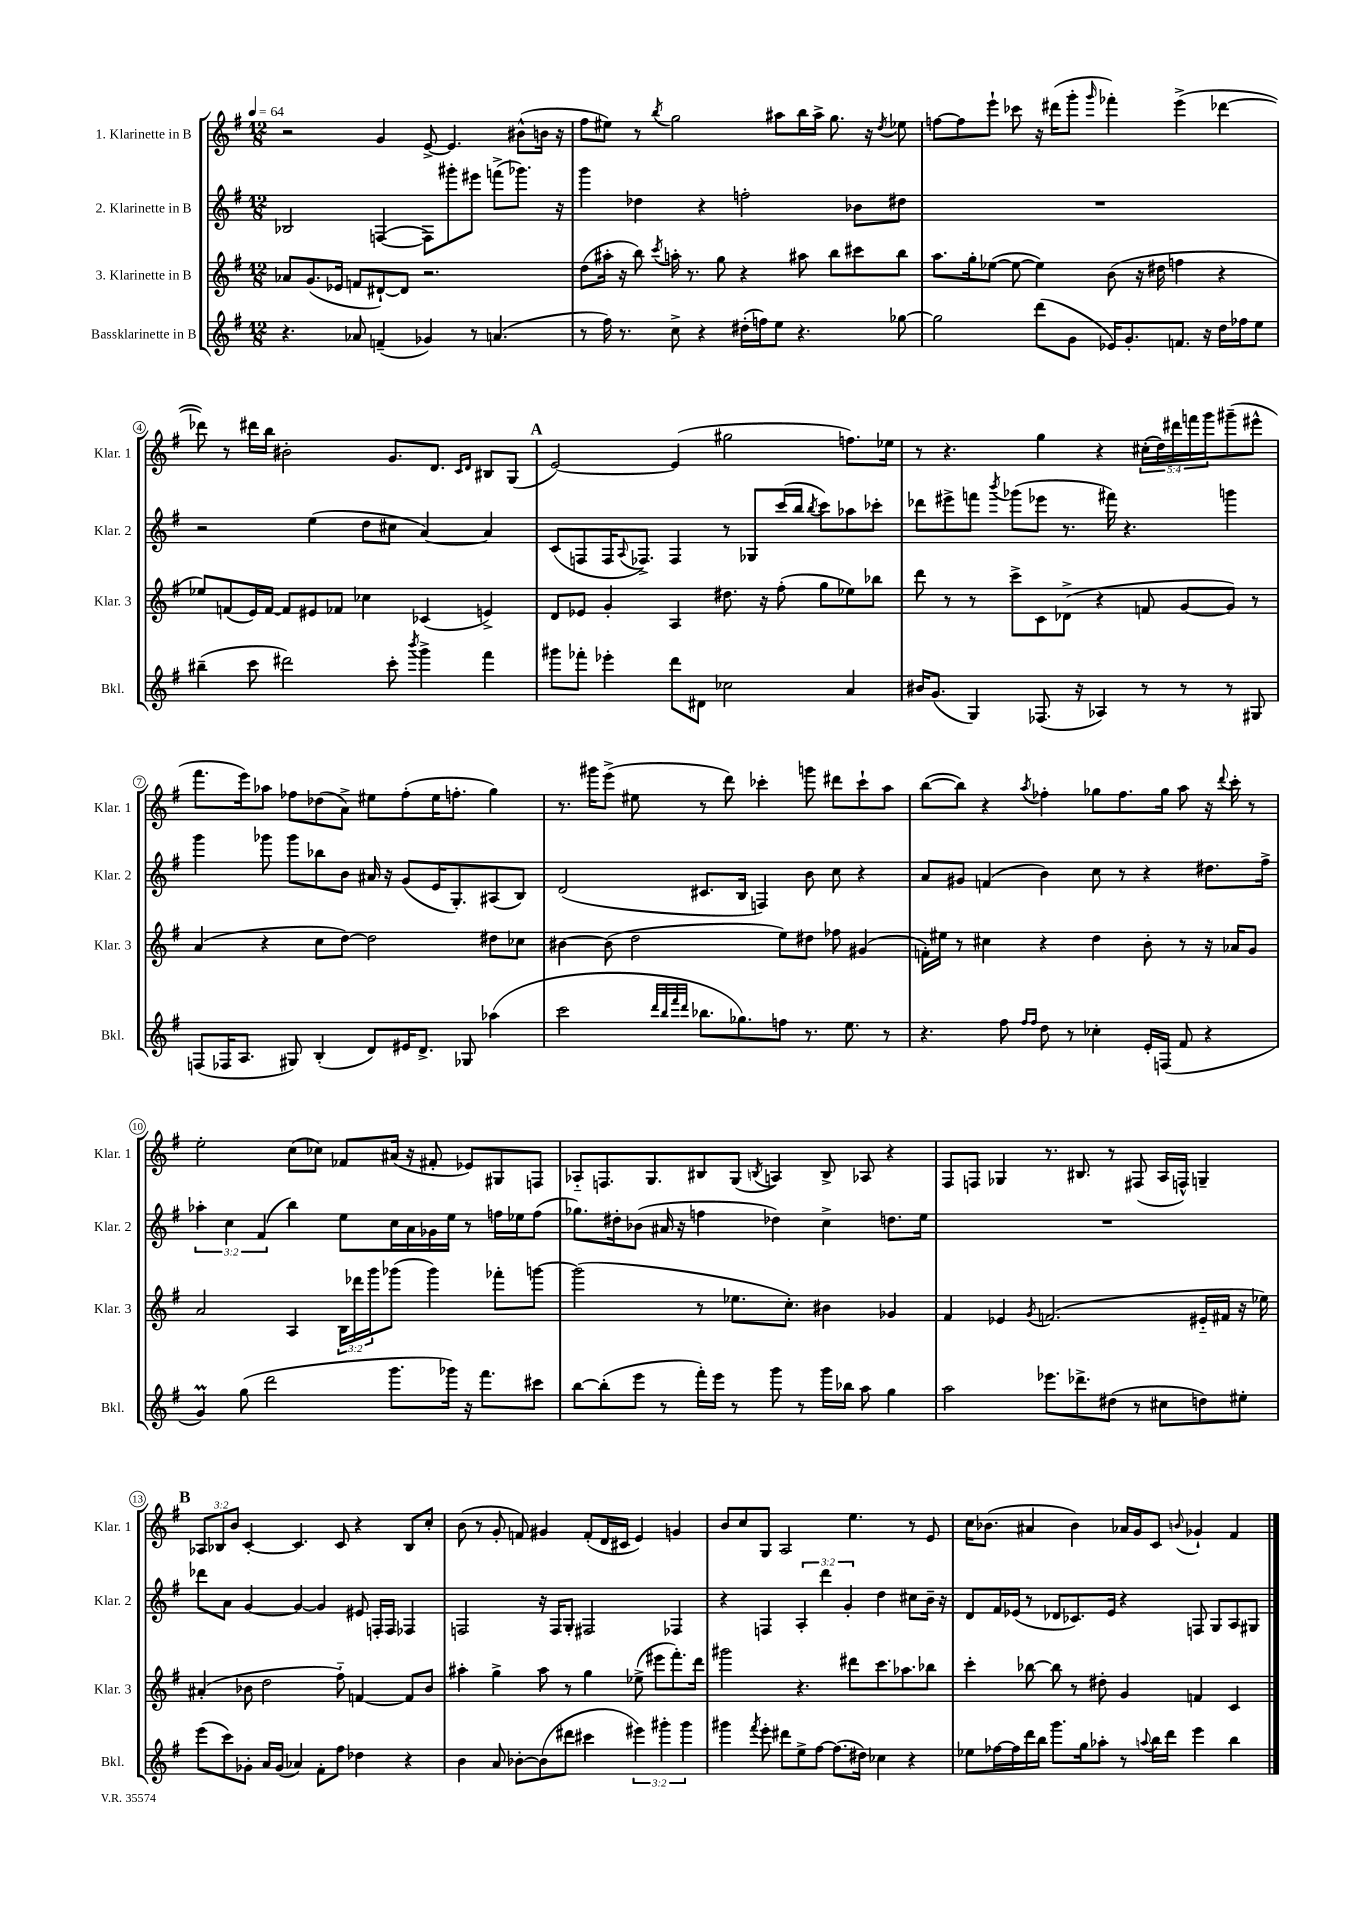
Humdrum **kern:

**kern	**kern	**kern	**kern
*staff4	*staff3	*staff2	*staff1
*clefG2	*clefG2	*clefG2	*clefG2
*k[f#]	*k[f#]	*k[f#]	*k[f#]
*M12/8	*M12/8	*M12/8	*M12/8
*MM64	*MM64	*MM64	*MM64
4.r	8a-/L	2B-/	2r
.	(8.g/	.	.
.	16e-/Jk	.	.
8a-/	8f/L	.	.
(4f~/	[8d#`/)	([4F/	4g/
.	8d#/]J	.	.
4g-/)	2.r	8F\]L)	[8e^/
.	.	8ggg#'\	4.e/]
8r	.	8eee#\J	.
(4.a/	.	(8fff^\L	.
.	.	8.ggg-\J)	(8b#^^\L
.	.	.	16b\Jk
.	.	16r	16r
=	=	=	=
8r	(8dd\L	4ggg\	8ff#\L
16ff#\)	16aa#'\Jk	.	8ee#\J)
8.r	16r	.	.
.	8bb\)	4dd-\	8r
.	8qccc/	.	8qbb/
8cc^\	16aa'\	.	2gg\
.	8.r	.	.
4r	.	4r	.
.	8gg\	.	.
(16dd#'\LL	4r	2ff'\	.
16ff\J)	.	.	.
8ee\J	.	.	8aa#\L
4.r	8aa#\	.	16bb\L
.	.	.	16aa#^\JJ
.	8bb\L	.	8.gg\
.	8ccc#\	8b-\L	.
.	.	.	16r
.	.	.	8qdd/
[8gg-\	8bb\J	8dd#\J	8ee-\
=	=	=	=
2gg-\]	8.aa\L	1.r	[8ff\L
.	.	.	8ff\]
.	16gg'\k	.	.
.	([8ee-\J	.	8eee`\J
.	8ee-\_	.	8ccc-\
(8ddd\L	4ee-\])	.	16r
.	.	.	(16ddd#\LK
8g\J	.	.	8ggg'\J
.	.	.	16qqggg/
16e-/LK)	(8b\	.	4fff-'\)
8.g'/	.	.	.
.	16r	.	.
.	16dd#\	.	.
8.f/J	4ff\	.	(4eee^\
16r	.	.	.
16dd\LL	4r	.	[4ddd-\
16ff-\J	.	.	.
8ee\J	.	.	.
=	=	=	=
(4bb#~\	8ee-/L)	2r	8ddd-\])
.	(8f/	.	8r
8ccc\	16e/L)	.	16ddd#\LL
.	[16f/JJ	.	16bb\JJ
2ddd#\)	8f/]L	.	2b#'\
.	8e#/	(4ee\	.
.	8f-/J	.	.
.	4cc-\	8dd\L	.
8ccc'\	.	8cc#\J	8.g/L
8qbbb/	.	.	.
4ggg^\	(4c-/	[4a/)	.
.	.	.	8.d/J
.	.	.	16qqc/LL
.	.	.	16qqd/JJ
4fff#\	4e^/)	4a/]	8B#/L
.	.	.	(8G/J
=	=	=	=
8ggg#\L	8d/L	(8c/L	[2e/)
8fff-'\J	8e-/J	8F/	.
4eee-'\	4g'/	16F/K	.
.	.	8qqA/	.
.	.	8.F-^/J)	.
8ddd\L	4A/	4F-/	(4e/]
8d#\J	.	.	.
2cc-\	8.dd#\	8r	2gg#\
.	.	8G-/L	.
.	16r	.	.
.	(8ff#'\	(16ccc/L	.
.	.	16bb/JJ	.
.	.	8qbb/	.
.	8gg\L	8ccc\L)	.
4a/	8ee-\)	8aa-\	8.ff\L)
.	8bb-\J	8ccc-'\J	.
.	.	.	16ee-\Jk
=	=	=	=
16b#/LK	8ddd\	8ddd-\L	8r
(8.g/J	.	.	.
.	8r	8eee#^\	4.r
4G/)	8r	8fff\J	.
.	.	8qbbb/	.
.	8ccc^\L	(8ggg-\L	.
(8.F-/	8c\	8eee-\J	4gg\
.	(8d-^\J	8.r	.
16r	.	.	.
4A-/)	4r	.	4r
.	.	16fff#\)	.
.	.	4.r	.
8r	8f/	.	(20cc#'\LL
.	.	.	20dd\)
.	.	.	20ddd#\
8r	[8g/L	.	.
.	.	.	20fff\
.	.	.	20ggg\J
8r	8g/]J)	4ggg\	(8ggg#~\
8G#/	8r	.	8eee#^^\J
=	=	=	=
(8F/L	(4a/	4ggg\	8.fff#\L
16F-/K	.	.	.
8.A/J	.	.	16eee\k)
.	4r	8ggg-\	8aa-\J
8G#/)	.	8ggg-\L	8ff-\L
(4B'/	8cc\L	8bb-\	(8dd-\
.	[8dd\J)	8b\J	8a^\J)
8d/L)	2dd\]	16a#/	8ee#\L
.	.	16r	.
16e#/K	.	(8g/L	(8ff-'\
8.d^/J	.	.	.
.	.	16e/K	16ee#\K
.	.	8.G'/)	8.ff'\J
8G-/	.	.	.
(4aa-\	8dd#\L	(8A#/	4gg\)
.	8cc-\J	8B/J)	.
=	=	=	=
2ccc\	[4b#\	(2d/	8.r
.	.	.	16ggg#\LK
.	(8b#\]	.	(8eee^\J
.	2dd\	.	8ee#\
32qqddd/LLL	.	.	.
32qqbb/	.	.	.
32qqfff#/	.	.	.
32qqddd/JJJ	.	.	.
8.bb-\L	.	8.c#/L	8r
.	.	.	8ddd\)
8.gg-\)	.	16B/Jk	.
.	.	4F/)	4ccc-'\
8ff\J	8ee\L)	.	.
8.r	8dd#\J	8b\	8ggg\
.	8ff-\	8cc\	8ddd#\L
8.ee\	.	.	.
.	(4g#/	4r	8ccc-`\
8r	.	.	8aa\J
=	=	=	=
4.r	16f'\LL)	8a/L	([8bb\L
.	16ee#\JJ	.	.
.	8r	8g#/J	8bb\]J)
.	4cc#\	(4f/	4r
8ff#\	.	.	.
16qqff#/LL	.	.	.
16qqff#/JJ	.	.	8qaa/
8dd\	4r	4b\)	4ff-'\
8r	.	.	.
4cc-'\	4dd\	8cc\	8gg-\L
.	.	8r	8.ff-\
16e'/LL	8b'\	4r	.
(16F/JJ	.	.	16gg-\Jk
8f#/	8r	.	8aa\
4r	16r	8.dd#\L	16r
.	.	.	8qqddd/
.	16a-/LK	.	16ccc'\
.	8g/J	.	8r
.	.	16ff#^\Jk	.
=	=	=	=
4g/)	2a/	6aa-'\	2ee'\
.	.	6cc\	.
(8gg\	.	.	.
.	.	(6f#/	.
2ddd\	.	.	.
.	4A/	4bb\)	(8cc\L
.	.	.	8cc-\J)
.	24B\LL	8ee\L	8f-/L
.	24ddd-\	.	.
.	24ggg\J	.	.
8.ggg\L	(8ggg-\J	16cc\L	(16a#/Jk
.	.	16a\	16r
.	4ggg-\)	16g-\	8f#'/
16ggg-\Jk)	.	16ee\JJ	.
16r	.	8r	8e-/L)
8.fff#\L	.	.	.
.	8fff-'\L	16ff\LL	8G#/
.	.	16ee-\J	.
8ccc#\J	[8ggg\J	(8ff\J	8F/J
=	=	=	=
[8bb\L	(2ggg\]	8.gg-\L)	8A-'~/L
(8bb'\]	.	.	8.F/
.	.	16dd#'\k	.
8eee\J	.	(8b-\J	.
.	.	.	8.G/
8r	.	16a#/	.
.	.	16r	.
16fff#'\LL)	8r	4ff\	8B#/
16eee\JJ	.	.	.
8r	8.ee-\L	.	(8G/J
.	.	.	8qB/
8ggg\	.	4dd-\)	4A/)
.	8.cc'\J)	.	.
8r	.	.	.
16ggg\LL	4b#\	4cc^\	8B^/
16bb-\JJ	.	.	.
8aa\	.	.	8A-/
4gg\	4g-/	8.dd\L	4r
.	.	16ee\Jk	.
=	=	=	=
2aa\	4f#/	1.r	8F#/L
.	.	.	8F/J
.	4e-/	.	4G-/
.	8qg/	.	.
8.eee-\L	(2.f/	.	8.r
8.ddd-^\	.	.	8.B#/
(8dd#\J	.	.	8r
8r	.	.	(8F#/
8cc#\L	.	.	16A/LL
.	.	.	16F^^/JJ)
8dd\)	16e#'~/LL	.	4G~/
.	16f#/JJ	.	.
8ee#'\J	16r	.	.
.	16ee-\)	.	.
=	=	=	=
(8eee\L	(4a#'/	8ddd-\L	12A-/L
.	.	.	12B-/
8ccc\)	.	8a\J	.
.	.	.	12b/J
8g-'\J	8b-\	[4g/	[4c'/
16a/LL	2dd\	.	.
(16g-/JJ	.	.	.
4a-/)	.	4g/_	4.c/]
8f#'\L	.	4g/]	.
8ff#\J	8ff#'~\)	.	8c/
4dd-\	[4f/	8e#/	4r
.	.	16F'/LL	.
.	.	16F/JJ	.
4r	8f/]L	4F-/	8B-/L
.	8b-/J	.	8cc'/J
=	=	=	=
4b\	4aa#'\	2F/	(8b\
.	.	.	8r
8a/	4gg^\	.	8g'/
[8b-'\L	.	.	8f/)
(8b-\]	8aa#\	16r	4g#/
.	.	16F/LK	.
8ddd#\J	8r	8G'/J	.
4ccc#\	4gg\	2F#/	(8f'/L
.	.	.	16d/L
.	.	.	16c#/JJ
6eee#\)	(8ee-^\	.	4e/)
.	8eee#\L	.	.
6ggg#'\	.	.	.
.	8.fff#'\)	4F-/	4g/
6ggg#\	.	.	.
.	16ddd\Jk	.	.
=	=	=	=
4ggg#\	2ggg#\	4r	8b/L
.	.	.	8cc/
8qfff#/	.	.	.
8eee'\	.	4F/	8G/J
8ddd#\L	.	.	2A/
8ee^\	4.r	6A'/	.
[8ff#\J	.	.	.
.	.	6ddd\	.
(8.ff#\]L	.	.	.
.	.	6g'/	.
.	8ddd#\L	.	4.ee\
16dd#\Jk)	.	.	.
4cc-\	8.ccc\	4dd\	.
.	8.aa-\	.	.
4r	.	8cc#\L	8r
.	8bb-\J	16b~\Jk	8e/
.	.	16r	.
=	=	=	=
8ee-\L	4ccc'\	8d/L	16cc\LK
.	.	.	(8.b-\J
[16ff-\L	.	16f#/L	.
16ff-\]	.	(16e-/JJ	.
16ddd\	[8bb-\	8r	4a#/
16bb\JJ	.	.	.
8.ggg\L	8bb-\]	8d-/L	.
.	8r	8.c-/)	4b-\)
16gg\k	.	.	.
8aa-'\J	8dd#'\	.	.
.	.	16e-/Jk	.
8r	4g/	4r	16a-/LL
.	.	.	16g/J
8qqaa/	.	.	.
16bb\LL	.	.	8c/J
16ddd\JJ	.	.	.
.	.	.	8qqb/
4eee\	4f/	8F/	4g-`/
.	.	8G/L	.
4bb\	4c/	8A/	4f#/
.	.	8G#/J	.
==	==	==	==
*-	*-	*-	*-
